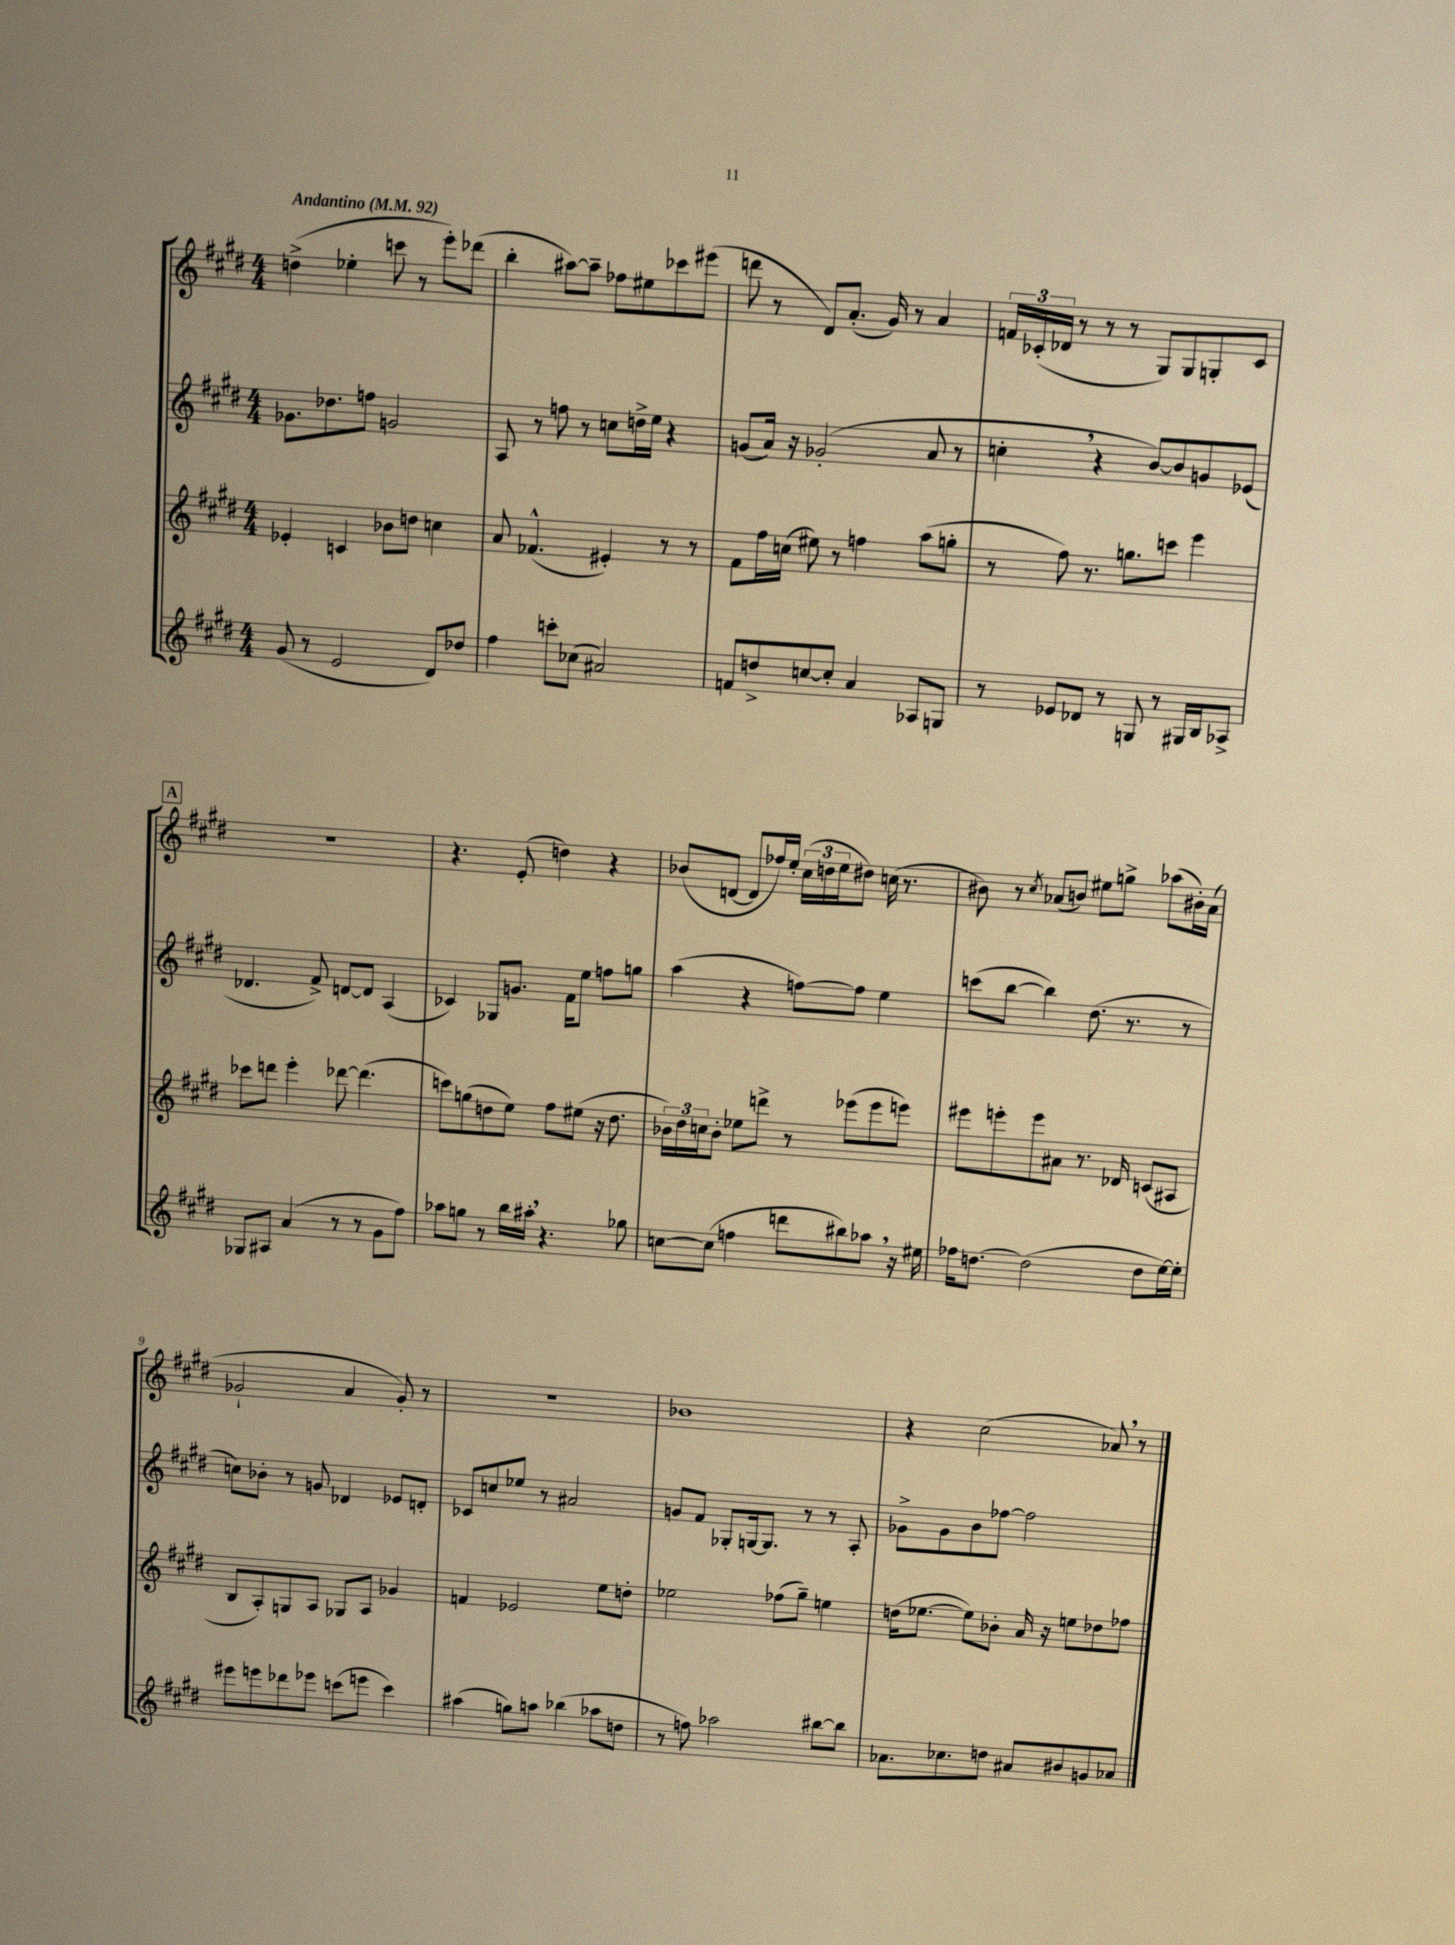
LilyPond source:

<<
\new StaffGroup <<
\new Staff = "s0" {
    \clef treble \key e \major \numericTimeSignature \time 4/4 \tempo "Andantino" 4 = 92
    d''4->( ees''4-. c'''8 r8 e'''8-.) des'''8( |
    b''4-. ais''8~) ais''8-- fes''8 eis''8 ces'''8 eis'''8( |
    d'''8 r8 dis'8) a'8.-.( gis'16) r8 a'4 |
    \tuplet 3/2 { f'16 ces'16-.( des'16 } r8 r8 r8 gis8) gis8 g8-. ces'8 |
    \mark \markup { \box "A" } R1 |
    r4. e'8-.( d''4) r4 |
    bes'8( d'8~ d'8 fes''16) e''16-. \tuplet 3/2 { cis''16( d''16 e''16 } dis''8) c''16( r8. |
    bis'8) r8 \acciaccatura { cis''8 } aes'8( b'8) eis''8 g''8-> aes''8( bis'16-.) aes'16( |
    ges'2-! a'4 ges'8-.) r8 |
    R1 |
    bes'1 |
    r4 cis''2( aes'8) \breathe r8 \bar "|." |
}
\new Staff = "s1" {
    \clef treble \key e \major \numericTimeSignature \time 4/4
    ges'8. des''8. f''8 g'2 |
    a8 r8 f''8 r8 c''8 d''16-> e''16 r4 |
    g'8( a'16) r16 ges'2-.( a'8 r8 |
    c''4-. \breathe r4 b'8~) b'8 g'8 ees'8( |
    \mark \markup { \box "A" } des'4. fis'8->) d'8~ d'8 a4( |
    ces'4) ges8 g'8. fis'16 e''8 f''8 g''8 |
    a''4( r4 f''8~) f''8 e''4 |
    c'''8( b''8~ b''4) dis''8.( r8. r8 |
    c''8) bes'8-. r8 g'8 des'4 ees'8 d'8-. |
    ces'8 c''8 ees''8 r8 ais'2 |
    g'8 fis'8 ges8-. g16~ g8. r8 r8 a8-. |
    ges'8-> ges'8 b'8 fes''8~ fes''2 \bar "|." |
}
\new Staff = "s2" {
    \clef treble \key e \major \numericTimeSignature \time 4/4
    ees'4-. c'4 bes'8 d''8 c''4 |
    a'8 fes'4.-^( eis'4-.) r8 r8 |
    fis'8 fis''16 c''16( eis''8) r8 f''4 a''8( g''8-. |
    r8 fis''8) r8. g''8. c'''8 e'''4 |
    \mark \markup { \box "A" } ces'''8 d'''8 e'''4-. des'''8~ des'''4.( |
    c'''8) g''8( d''8 e''8) fis''8 eis''8( r16 d''8. |
    \tuplet 3/2 { bes'16) dis''16 c''16 } bes'8-. ees''8 d'''8-> r8 ees'''8( ees'''8 e'''8) |
    eis'''8 e'''8-. e'''8 ais'8 r8. des'16 c'8( ais8 |
    b8 a8-.) g8 a8 ges8 a8 ges'4 |
    f'4 ees'2 e''8 d''8-. |
    ees''2 fes''8( gis''8--) e''4 |
    d''16( ees''8.~ ees''8) bes'8-. a'16 r16 e''8 des''8 fes''8 \bar "|." |
}
\new Staff = "s3" {
    \clef treble \key e \major \numericTimeSignature \time 4/4
    gis'8( r8 e'2 dis'8) des''8 |
    fis''4 c'''8-. ces''8( ais'2) |
    f'8 d''8-> c''8~ c''8-. a'4 aes8 g8 |
    r8 ees'8 des'8 r8 g8 r8 gis16 b16 aes8-> |
    \mark \markup { \box "A" } ges8 ais8 a'4( r8 r8 gis'8 fis''8) |
    aes''8 g''8 r8 b''16 ais''16-. \breathe r4. ges''8 |
    c''8~ c''8( f''4 d'''8 bis''8) aes''8 \breathe r16 eis''16 |
    fes''16 d''8.~ d''2( d''8 e''16~) e''16-. |
    eis'''8 e'''8 des'''8 ees'''8 c'''8( e'''8 c'''4) |
    ais''4( g''8) a''8 bes''4( aes''8 d''8 |
    r8 f''8) aes''2 bis''8~ bis''8 |
    aes'8. ces''8. d''8 ais'8 bis'8 g'8 aes'8 \bar "|." |
}
>>
>>
